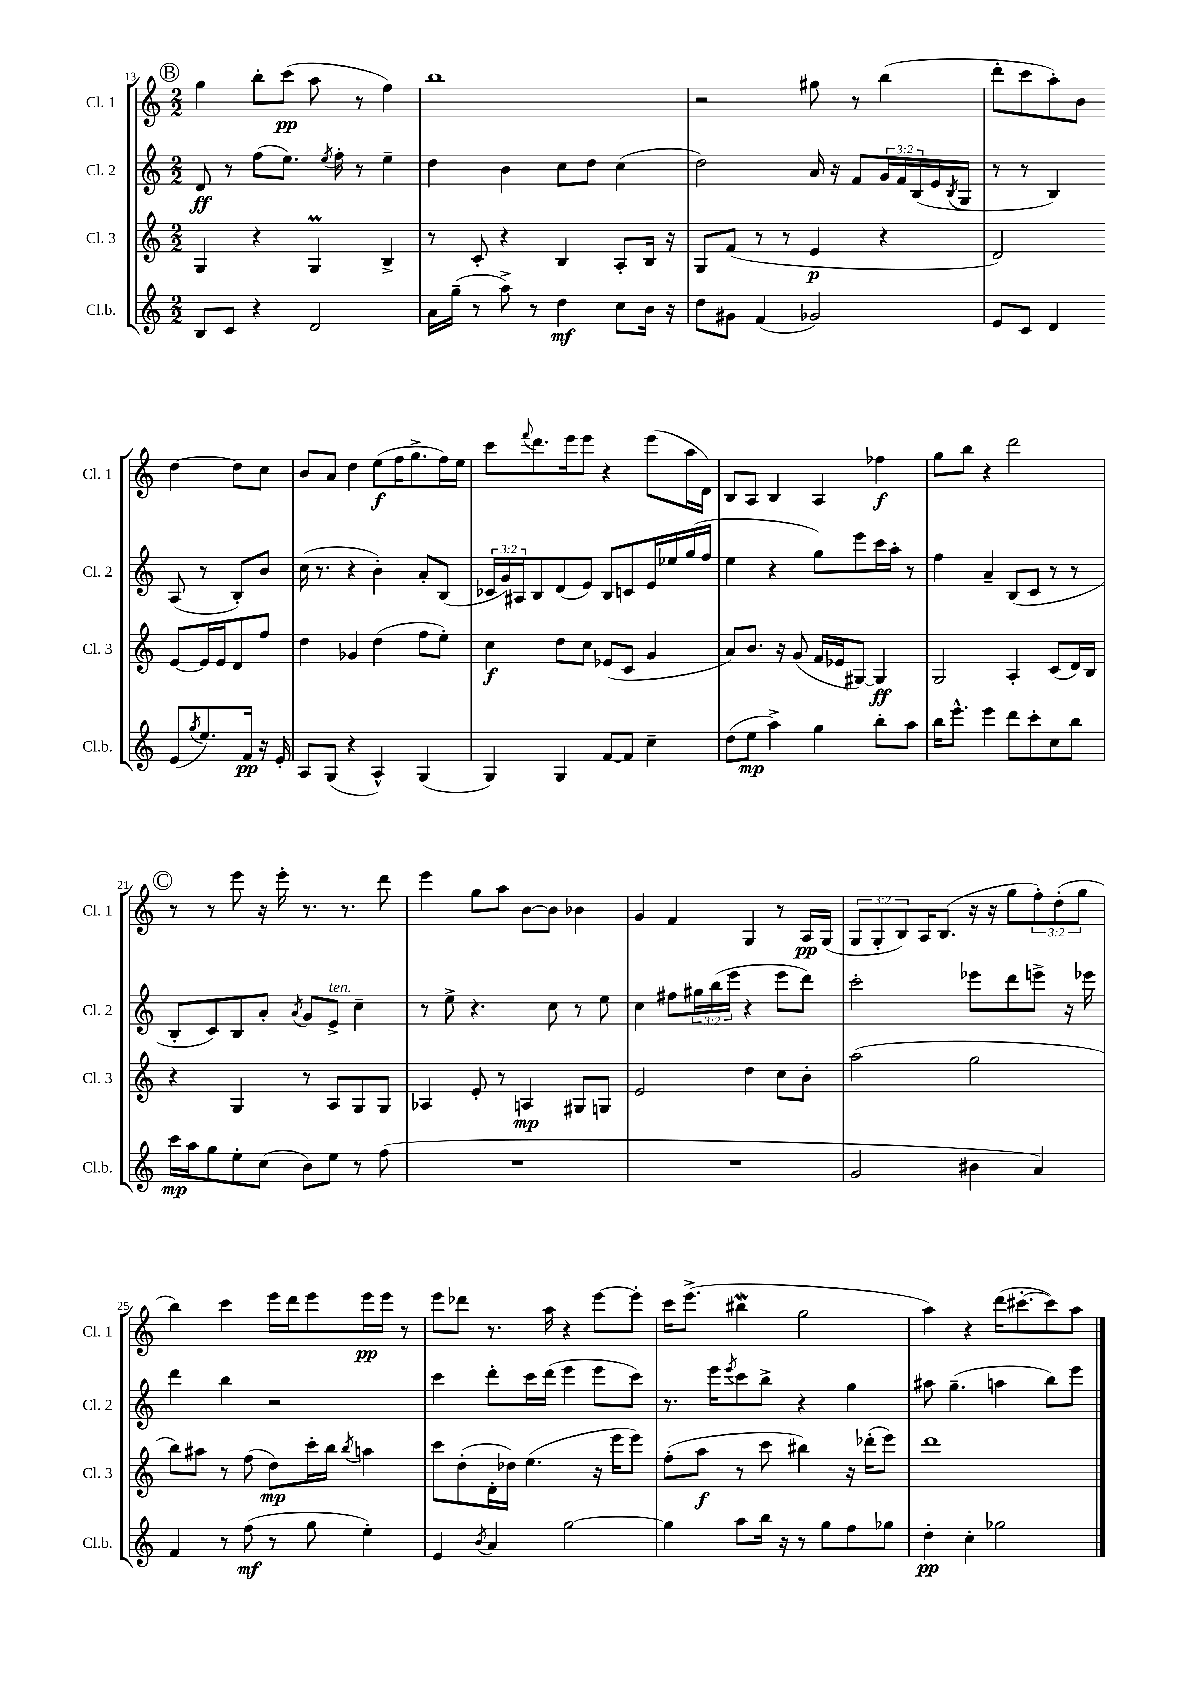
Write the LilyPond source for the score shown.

<<
\new StaffGroup <<
\new Staff = "s0" \with { instrumentName = "Cl. 1" shortInstrumentName = "Cl. 1" } {
    \clef treble \key c \major \numericTimeSignature \time 2/2 \override Staff.TupletNumber.text = #tuplet-number::calc-fraction-text
    \mark \markup { \circle "B" } g''4 b''8-. c'''8\pp( a''8 r8 f''4) |
    b''1 |
    r2 gis''8 r8 b''4( |
    d'''8-. c'''8 a''8-.) b'8 d''4~ d''8 c''8 |
    b'8 a'8 d''4 e''8\f( f''16 g''8.-> f''16) e''16 |
    c'''8 \appoggiatura { f'''8 } d'''8. e'''16 e'''8 r4 e'''8( a''16 d'16) |
    b8 a8 b4 a4 fes''4\f |
    g''8 b''8 r4 d'''2 |
    \mark \markup { \circle "C" } r8 r8 e'''8 r16 e'''16-. r8. r8. d'''8 |
    e'''4 g''8 a''8 b'8~ b'8 bes'4 |
    g'4 f'4 g4 r8 a16\pp g16( |
    \tuplet 3/2 { g8 g8-. b8) } a16 b8.( r16 r16 g''8 \tuplet 3/2 { f''8-.) d''8-.( g''8 } |
    b''4) c'''4 e'''16 d'''16 e'''8 e'''16\pp e'''16 r8 |
    e'''8 des'''8 r8. a''16 r4 e'''8~ e'''8-. |
    c'''16 e'''8.->( bis''4\mordent g''2 |
    a''4) r4 d'''16( cis'''8.~-. cis'''8) a''8 \bar "|." |
}
\new Staff = "s1" \with { instrumentName = "Cl. 2" shortInstrumentName = "Cl. 2" } {
    \clef treble \key c \major \numericTimeSignature \time 2/2 \override Staff.TupletNumber.text = #tuplet-number::calc-fraction-text
    \mark \markup { \circle "B" } d'8\ff r8 f''8( e''8.) \acciaccatura { e''8 } f''16-. r8 e''4-- |
    d''4 b'4 c''8 d''8 c''4( |
    d''2) a'16 r16 f'8 \tuplet 3/2 { g'16 f'16 b16( } e'16 \acciaccatura { b8 } g16 |
    r8 r8 b4) a8( r8 b8-.) b'8 |
    c''16( r8. r4 b'4-.) a'8-. b8( |
    \tuplet 3/2 { ces'16 g'16) ais16 } b8 d'8( e'8) b8 c'8 e'16 ees''16 g''16( f''16 |
    e''4 r4 g''8) e'''8 c'''16 a''16-. r8 |
    f''4 a'4-- b8( c'8 r8 r8 |
    \mark \markup { \circle "C" } b8-. c'8) b8 a'8-. \acciaccatura { a'8 } g'8 e'8->^\markup { \italic "ten." } c''4-- |
    r8 e''8-> r4. c''8 r8 e''8 |
    c''4 fis''8 \tuplet 3/2 { gis''16 b''16( e'''16 } r4 e'''8 d'''8) |
    c'''2-. ees'''8 d'''8 e'''8-> r16 ees'''16 |
    d'''4 b''4 r2 |
    c'''4 d'''8-. c'''16 d'''16( e'''4 e'''8 c'''8) |
    r8. e'''16 \acciaccatura { e'''8 } c'''8 b''8-> r4 g''4 |
    ais''8 g''4.--( a''4 b''8) e'''8 \bar "|." |
}
\new Staff = "s2" \with { instrumentName = "Cl. 3" shortInstrumentName = "Cl. 3" } {
    \clef treble \key c \major \numericTimeSignature \time 2/2
    \mark \markup { \circle "B" } g4 r4 g4\prall b4-> |
    r8 c'8-. r4 b4 a8-. b16 r16 |
    g8 f'8( r8 r8 e'4\p r4 |
    d'2) e'8~ e'16 e'16 d'8 f''8 |
    d''4 ges'4 d''4( f''8 e''8-.) |
    c''4\f d''8 c''8 ees'8( c'8 g'4 |
    a'8) b'8. r16 g'8( f'16 ees'16 gis8~) gis4\ff |
    g2 a4-. c'8( d'16) b16 |
    \mark \markup { \circle "C" } r4 g4 r8 a8 g8 g8 |
    aes4 e'8-. r8 a4\mp gis8 g8 |
    e'2 d''4 c''8 b'8-. |
    a''2( g''2 |
    b''8) ais''8 r8 f''8( d''8\mp) c'''16-. b''16 \acciaccatura { b''8 } a''4 |
    c'''8 d''8-.( d'16-. des''16) e''4.( r16 e'''16 e'''8) |
    f''8-.( a''8\f r8 c'''8 bis''4) r16 des'''16-.( e'''8) |
    d'''1 \bar "|." |
}
\new Staff = "s3" \with { instrumentName = "Cl.b." shortInstrumentName = "Cl.b." } {
    \clef treble \key c \major \numericTimeSignature \time 2/2
    \mark \markup { \circle "B" } b8 c'8 r4 d'2 |
    a'16 g''16--( r8 a''8->) r8 d''4\mf c''8 b'16 r16 |
    d''8 gis'8 f'4( ges'2) |
    e'8 c'8 d'4 e'8( \acciaccatura { g''8 } e''8.) f'16\pp r16 e'16-. |
    a8 g8( r4 a4-^) g4( |
    g4) g4 f'8~ f'8 c''4-- |
    d''8( e''8\mp a''4->) g''4 b''8-. a''8 |
    b''16 e'''8.-^ e'''4 d'''8 c'''8-. c''8 b''8 |
    \mark \markup { \circle "C" } c'''16\mp a''16 g''8 e''8-. c''8( b'8) e''8 r8 f''8( |
    R1 |
    R1 |
    g'2 bis'4 a'4) |
    f'4 r8 f''8\mf( r8 g''8 e''4-.) |
    e'4 \acciaccatura { b'8 } a'4 g''2~ |
    g''4 a''8 b''16 r16 r8 g''8 f''8 ges''8 |
    d''4-.\pp c''4-. ges''2 \bar "|." |
}
>>
>>
\layout { \context { \Score currentBarNumber = #13 } }
